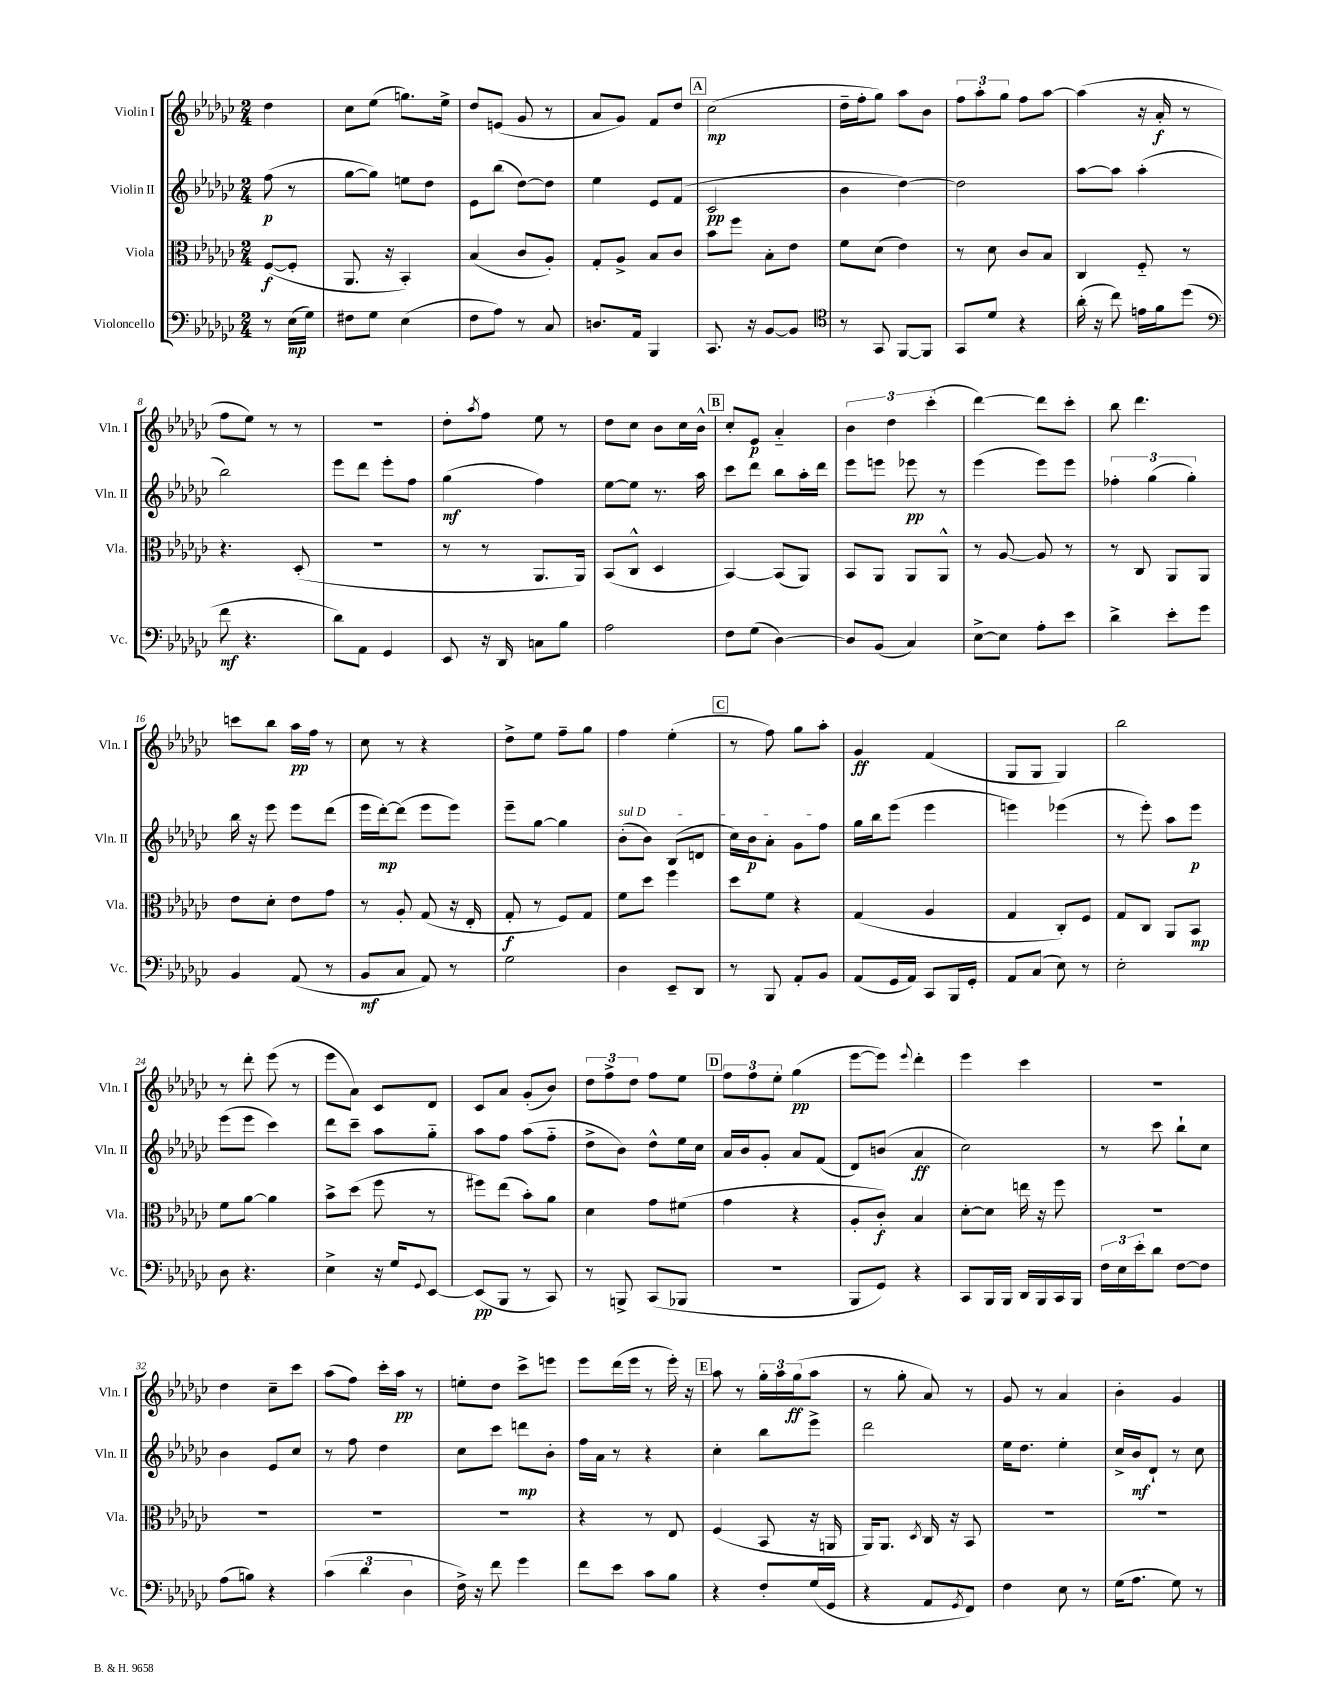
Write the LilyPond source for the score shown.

<<
\new StaffGroup <<
\new Staff = "s0" \with { instrumentName = "Violin I" shortInstrumentName = "Vln. I" } {
    \clef treble \key ges \major \numericTimeSignature \time 2/4 \partial 4
    des''4 |
    ces''8 ees''8( g''8.) ees''16-> |
    des''8 e'8( ges'8 r8 |
    aes'8 ges'8) f'8 des''8 |
    \mark \markup { \box "A" } ces''2\mp( |
    des''16-- f''16-. ges''8) aes''8 bes'8 |
    \tuplet 3/2 { f''8 aes''8-. ges''8 } f''8 aes''8~ |
    aes''4( r16 aes'16-.\f r8 |
    f''8 ees''8) r8 r8 |
    R2 |
    des''8-. \acciaccatura { aes''8 } f''8 ees''8 r8 |
    des''8 ces''8 bes'8 ces''16 bes'16-^ |
    \mark \markup { \box "B" } ces''8-. ees'8\p aes'4-_ |
    \tuplet 3/2 { bes'4 des''4 ces'''4-.( } |
    des'''4~) des'''8 ces'''8-. |
    bes''8 des'''4. |
    c'''8 bes''8 aes''16\pp f''16 r8 |
    ces''8 r8 r4 |
    des''8-> ees''8 f''8-- ges''8 |
    f''4 ees''4-.( |
    \mark \markup { \box "C" } r8 f''8) ges''8 aes''8-. |
    ges'4\ff f'4( |
    ges8 ges8 ges4) |
    bes''2 |
    r8 des'''8-. ees'''8( r8 |
    ees'''8 aes'8) ces'8 des'8 |
    ces'8 aes'8 ges'8-.( bes'8) |
    \tuplet 3/2 { des''8 f''8-> des''8 } f''8 ees''8 |
    \mark \markup { \box "D" } \tuplet 3/2 { f''8 f''8 ees''8-. } ges''4\pp( |
    ees'''8~ ees'''8) \appoggiatura { ees'''8 } des'''4-. |
    ees'''4 ces'''4 |
    r2 |
    des''4 ces''8-- ces'''8 |
    aes''8( f''8) ces'''16-. aes''16\pp r8 |
    e''8-. des''8 ces'''8-> e'''8 |
    ees'''8 des'''16( ees'''16 r8 ees'''16-.) r16 |
    \mark \markup { \box "E" } aes''8 r8 \tuplet 3/2 { ges''16-. aes''16 ges''16\ff( } aes''8 |
    r8 ges''8-. aes'8) r8 |
    ges'8 r8 aes'4 |
    bes'4-. ges'4 \bar "|." |
}
\new Staff = "s1" \with { instrumentName = "Violin II" shortInstrumentName = "Vln. II" } {
    \clef treble \key ges \major \numericTimeSignature \time 2/4 \partial 4
    f''8\p( r8 |
    ges''8~ ges''8) e''8 des''8 |
    ees'8 bes''8( des''8~) des''8 |
    ees''4 ees'8 f'8( |
    \mark \markup { \box "A" } ces'2\pp |
    bes'4 des''4~) |
    des''2 |
    aes''8~ aes''8 aes''4-.( |
    bes''2) |
    ees'''8 des'''8 ees'''8-. f''8 |
    ges''4\mf( f''4) |
    ees''8~ ees''8 r8. aes''16 |
    \mark \markup { \box "B" } ces'''8 des'''8 bes''8 aes''16-. des'''16 |
    ees'''8 e'''8 ees'''8\pp r8 |
    ees'''4( ees'''8) ees'''8 |
    \tuplet 3/2 { fes''4-. ges''4( ges''4-.) } |
    bes''16 r16 ees'''8 ees'''8 des'''8( |
    ees'''16 des'''16~-.\mp) des'''8( ees'''8 ees'''8) |
    ees'''8-- ges''8~ ges''4 |
    \once \override TextSpanner.bound-details.left.text = \markup { \italic "sul D" } bes'8-.\startTextSpan( bes'8) bes8( d'8 |
    \mark \markup { \box "C" } ces''16) bes'16\p aes'8-. ges'8 f''8\stopTextSpan |
    ges''16 bes''16 ees'''8( ees'''4 |
    e'''4) ees'''4( |
    r8 ees'''8-.) aes''8 ees'''8\p |
    ees'''8( ees'''8 ces'''4) |
    des'''8 ces'''8-- aes''8 ges''8-_ |
    aes''8 f''8 aes''8( f''8-_ |
    des''8-> bes'8) des''8-^ ees''16 ces''16 |
    \mark \markup { \box "D" } aes'16 bes'16 ges'8-. aes'8 f'8( |
    des'8) b'8( aes'4\ff |
    ces''2) |
    r8 ces'''8 bes''8-! ces''8 |
    bes'4 ees'8 ces''8 |
    r8 f''8 des''4 |
    ces''8 ces'''8 d'''8\mp bes'8-. |
    f''16 aes'16 r8 r4 |
    \mark \markup { \box "E" } ces''4-. bes''8 ees'''8-> |
    des'''2 |
    ees''16 des''8. ees''4-. |
    ces''16-> bes'16\mf des'8-! r8 ces''8 \bar "|." |
}
\new Staff = "s2" \with { instrumentName = "Viola" shortInstrumentName = "Vla." } {
    \clef alto \key ges \major \numericTimeSignature \time 2/4 \partial 4
    f8~\f( f8-. |
    aes,8. r16 bes,4-.) |
    bes4( ces'8 aes8-.) |
    ges8-. aes8-> bes8 ces'8 |
    \mark \markup { \box "A" } bes'8 f''8 bes8-. ees'8 |
    f'8 des'8( ees'4) |
    r8 des'8 ces'8 bes8 |
    ces4 f8-_ r8 |
    r4. des8-.( |
    R2 |
    r8 r8 aes,8. aes,16) |
    bes,8( ces8-^ des4 |
    \mark \markup { \box "B" } bes,4~) bes,8( aes,8) |
    bes,8 aes,8 aes,8 aes,8-^ |
    r8 aes8~ aes8 r8 |
    r8 ces8 aes,8 aes,8 |
    ees'8 des'8-. ees'8 ges'8 |
    r8 aes8-. ges8( r16 ees16-. |
    ges8-.\f r8 f8) ges8 |
    f'8 des''8 f''4 |
    \mark \markup { \box "C" } des''8 f'8 r4 |
    ges4( aes4 |
    ges4 ces8-.) f8 |
    ges8 ces8 aes,8 bes,8\mp |
    f'8 aes'8~ aes'4 |
    bes'8-> des''8( f''8 r8 |
    fis''8) ees''8( bes'8-.) aes'8 |
    des'4 ges'8 fis'8( |
    \mark \markup { \box "D" } ges'4 r4 |
    aes8-. ces'8-.\f) bes4 |
    des'8~-. des'8 e''16 r16 f''8 |
    R2 |
    R2 |
    R2 |
    R2 |
    r4 r8 ees8 |
    \mark \markup { \box "E" } f4( bes,8 r16 a,16 |
    aes,16) aes,8. \acciaccatura { des8 } ces16 r16 bes,8 |
    R2 |
    R2 \bar "|." |
}
\new Staff = "s3" \with { instrumentName = "Violoncello" shortInstrumentName = "Vc." } {
    \clef bass \key ges \major \numericTimeSignature \time 2/4 \partial 4
    r8 ees16\mp( ges16) |
    fis8 ges8 ees4( |
    f8 aes8) r8 ces8 |
    d8. aes,16 bes,,4 |
    \mark \markup { \box "A" } ces,8. r16 bes,8~ bes,8 |
    \clef tenor r8 ges,8 f,8~ f,8 |
    ges,8 des'8 r4 |
    aes'16-.( r16 ces''8) e'16 f'16 des''8( |
    \clef bass f'8\mf r4. |
    des'8) aes,8 ges,4 |
    ees,8 r16 des,16 c8 bes8 |
    aes2 |
    \mark \markup { \box "B" } f8 ges8( des4~) |
    des8 bes,8( ces4) |
    ees8~-> ees8 aes8-. ees'8 |
    des'4-> ees'8-. ges'8 |
    bes,4 aes,8( r8 |
    bes,8\mf ces8 aes,8) r8 |
    ges2 |
    des4 ees,8-- des,8 |
    \mark \markup { \box "C" } r8 bes,,8 aes,8-. bes,8 |
    aes,8( ges,16 aes,16) ces,8 bes,,16 ges,16-. |
    aes,8 ces8( ees8) r8 |
    ees2-. |
    des8 r4. |
    ees4-> r16 ges16 \appoggiatura { ges,8 } ees,8~ |
    ees,8\pp( bes,,8 r8 ces,8) |
    r8 b,,8-> ces,8( bes,,8 |
    \mark \markup { \box "D" } r2 |
    bes,,8 ges,8) r4 |
    ces,8 bes,,16 bes,,16 des,16 bes,,16 ces,16 bes,,16 |
    \tuplet 3/2 { f16 ees16 ees'16-. } des'8 f8~ f8 |
    aes8( b8) r4 |
    \tuplet 3/2 { ces'4( des'4 des4 } |
    f16->) r16 f'8 ges'4 |
    f'8 ees'8 ces'8 bes8 |
    \mark \markup { \box "E" } r4 f8-. ges16( ges,16 |
    r4 aes,8 \acciaccatura { ges,8 } f,8) |
    f4 ees8 r8 |
    ges16( aes8. ges8) r8 \bar "|." |
}
>>
>>
